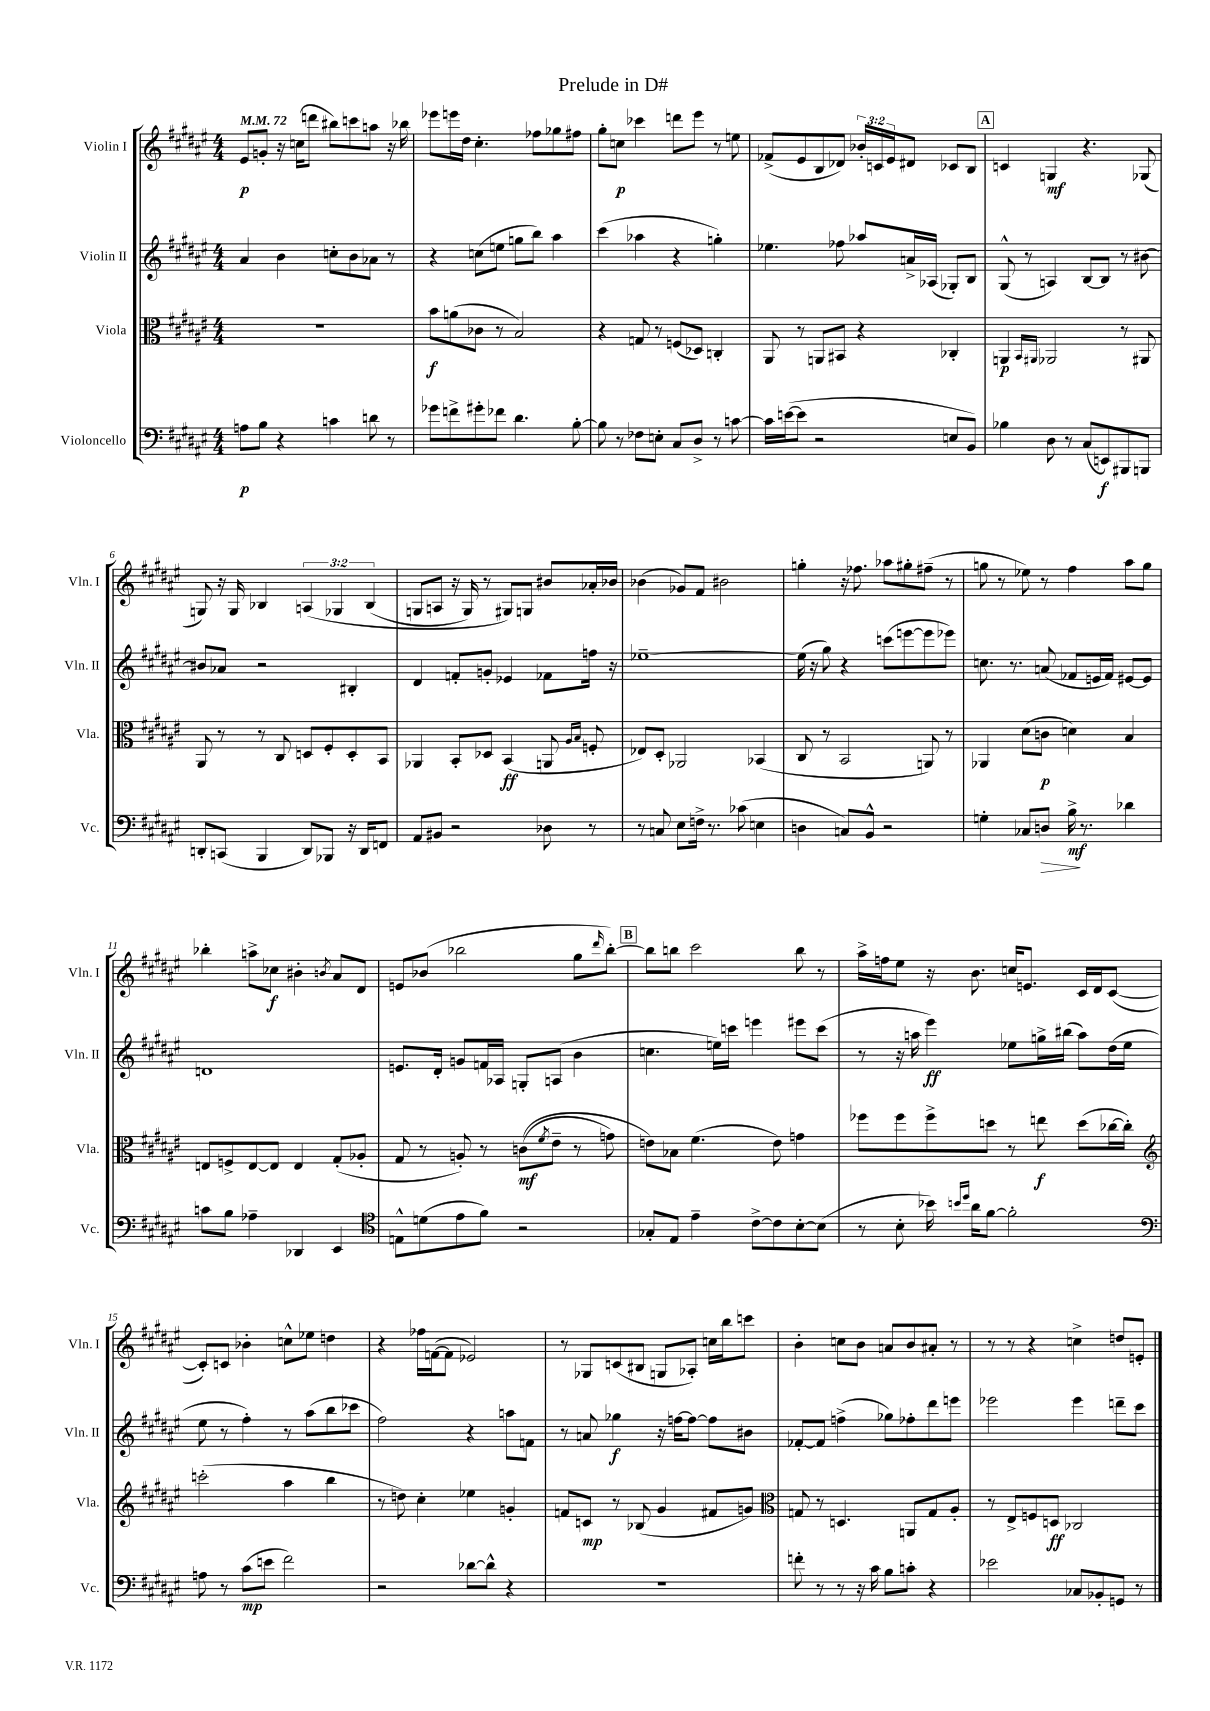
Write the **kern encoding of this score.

**kern	**kern	**kern	**kern
*staff4	*staff3	*staff2	*staff1
*clefF4	*clefC3	*clefG2	*clefG2
*k[f#c#g#d#a#e#]	*k[f#c#g#d#a#e#]	*k[f#c#g#d#a#e#]	*k[f#c#g#d#a#e#]
*M4/4	*M4/4	*M4/4	*M4/4
*MM72	*MM72	*MM72	*MM72
8A\L	1r	4a#/	8e#/L
8B\J	.	.	8g'/J
4r	.	4b\	16r
.	.	.	(16cc\LK
.	.	.	8ddd\J
4c\	.	8cc'\L	8bb#\L)
.	.	8b\	8ccc\
8d\	.	8a-\J	8aa\J
8r	.	8r	16r
.	.	.	16bb-\
=	=	=	=
8g-\L	8b\L	4r	8eee-\L
8f^\	(8a\	.	16eee\L
.	.	.	16dd#\JJ
8g#'\	8c-\J	(8cc\L	4.cc#'\
8f-\J	8r	8ee\J	.
4.d#\	2B/)	8gg\L	.
.	.	8bb\J)	8ff-\L
.	.	4aa#\	8gg-\
[8B'\	.	.	8ff#\J
=	=	=	=
8B\]	4r	(4ccc#\	8gg#'\L
8r	.	.	8cc\J
8F-\L	8G/	4aa-\	4ccc-\
8E'\J	8r	.	.
8C#/L	(8F/L	4r	8ddd\L
8D#^/J	8D-/J)	.	8eee#\J
8r	4C'/	4gg'\)	8r
[8c\	.	.	8ee\
=	=	=	=
16c\]LL	8AA#/	4.ee-\	(8f-^/L
([16e\J	.	.	.
8e\]J	8r	.	8e#/
2r	8AA/L	.	8B/
.	8BB#/J	8ff-\	8d-/J)
.	4r	8aa-/L	24b-'/LL
.	.	.	24c/
.	.	.	24e#/J
.	.	16a^/L	8d#/J
.	.	(16A-/JJ	.
8E/L	4C-'/	8G-'/L)	8c-/L
8BB/J)	.	8B/J	8B/J
=	=	=	=
4B-\	4AA/	(8G#^^/	4c/
.	.	8r	.
.	16qqBB/LL	.	.
.	16qqAA#/JJ	.	.
8D#\	2AA-/	4A/)	4G/
8r	.	.	.
(8C#/L	.	[8B/L	4.r
8EE/)	.	8B/]J	.
8BBB#/	8r	8r	.
8BBB/J	8AA#/	[8b#\	(8G-/
=	=	=	=
8DD'/L	8AA#/	8b#/]L	8G/)
(8CC/J	8r	8a-/J	16r
.	.	.	16G/
4BBB/	8r	2r	4B-/
.	8C#/	.	.
8DD/L)	8D/L	.	&(6A/
8BBB-/J	8F#'/	.	.
.	.	.	6G-/
16r	8D'/	4B#'/	.
16DD/LK	.	.	.
.	.	.	(6B-/
8FF/J	8BB/J	.	.
=	=	=	=
8AA#/L	4AA-/	4d#/	8G/L
8BB#/J	.	.	8A/J
2r	8BB'/L	8f'/L	16r
.	.	.	16G/)
.	8D-/J	8g'/J	8r
.	(4BB/	4e-/	8G#/L&)
.	.	.	8G/J
8D-\	8AA/	8f-\L	8b#/L
.	16qqA#/LL	.	.
.	16qqB/JJ	.	.
8r	8F'/	16ff\Jk	16a-'/L
.	.	16r	16b-/JJ
=	=	=	=
8r	8E-/L)	[1ee-~	(4b-\
8C/	8D#'/J	.	.
8E#\L	2AA-/	.	8g-/L)
16F^\Jk	.	.	8f#/J
8.r	.	.	.
.	.	.	2b#\
(8c-\	.	.	.
4E\	(4BB-/	.	.
=	=	=	=
4D\	8C#/	(16ee-\]	4gg'\
.	.	16r	.
.	8r	8gg#\)	.
8C/L)	2BB/	4r	16r
.	.	.	8.ff-\
8BB^^/J	.	.	.
2r	.	(8ccc\L	8aa-\L
.	.	[8eee\	8gg#'\
.	8AA/)	8eee\]	(8ff#~\J
.	8r	8eee-\J)	8r
=	=	=	=
4G'\	4AA-/	8.cc\	8gg\
.	.	.	8r
.	.	8.r	.
8C-/L	(8d#\L	.	8ee-\)
8D/J	8c\J	(8a/	8r
16B^\	4d\)	8f-/L	4ff#\
8.r	.	.	.
.	.	16e/L	.
.	.	16f-/JJ)	.
4d-\	4B/	[8e#/L	8aa#\L
.	.	8e#/]J	8gg\J
=	=	=	=
8c\L	8E/L	1d	4bb-'\
8B\J	8F^/	.	.
4A-~\	[8E/	.	8aa^\L
.	8E/]J	.	8cc-\J
4DD-/	4E/	.	4b#'\
.	.	.	8qb/
4EE#/	(8G#'/L	.	8a#/L
.	8A-'/J	.	8d#/J
=	=	=	=
*clefC4	*	*	*
8E^^\L	8G#/	8.e/L	8e/L
(8d\	8r	.	(8b-/J
.	.	16d#'/Jk	.
8e#\	8A'/)	8g/L	2bb-\
8f#\J)	8r	16f/L	.
.	.	16A-/JJ	.
2r	&((8c\L	8G'/L	.
.	8qf#/	.	.
.	8e#~\J	(8A/J	.
.	8r	4b\	8gg#\L
.	.	.	16qqddd#/
.	8g\)	.	[8bb-'\J)
=	=	=	=
8G-'/L	8e\L&)	4.cc\	8bb-\]L
8E#/J	8B-\J	.	8bb\J
4e#~\	(4.f#\	.	2ccc#\
.	.	16ee\LL)	.
.	.	16ccc\JJ	.
[8c#^\L	.	4eee\	.
8c#\]	8e\)	.	.
[8B'\	4g\	8eee#\L	8bb\
(8B\]J	.	(8ccc\J	8r
=	=	=	=
8r	8ff-\L	8r	16aa#^\LL
.	.	.	16ff\J
8B'\	8ff-\	16r	8ee#\J
.	.	16aa\	.
16b-\)	8ff-^\	4eee#\)	16r
16qqb/LL	.	.	.
16qqdd#/JJ	.	.	.
16a#\LK	.	.	8.b\
[8f#\J	8dd\J	.	.
2f#'\]	8r	8ee-\L	16cc/LK
.	.	.	8.e/J
.	8ee\	16gg^\L	.
.	.	(16bb#\JJ	.
.	(8dd\L	8aa\L)	16c#/LL
.	.	.	16d#/J
.	[16cc-\L	(16dd#\L	([8c#/J
.	16cc-'\]JJ)	16ee-\JJ	.
=	=	=	=
*clefF4	*clefG2	*	*
8A\	(2ccc'\	8ee#\	8c#'/]L)
8r	.	8r	8c/J
(8c#\L	.	4ff#'\)	4b-'\
8e\J	.	.	.
2f#\)	4aa#\	8r	8cc^^\L
.	.	(8aa#\L	8ee-\J
.	4bb\	8bb\	4dd\
.	.	8ccc-\J	.
=	=	=	=
2r	8r	2ff#\)	4r
.	8dd\)	.	.
.	4cc#'\	.	16ff-\LL
.	.	.	([16f\J
.	.	.	8f\]J
[8d-\L	4ee-\	4r	2e-/)
8d-^^\]J	.	.	.
4r	4g'/	8aa\L	.
.	.	8f\J	.
=	=	=	=
1r	8f/L	8r	8r
.	8c/J	8a/	8G-/L
.	8r	4gg-\	(8c/
.	(8B-/	.	8B#/J
.	4g#/	16r	8G/L
.	.	[16ff\LK	.
.	.	8ff\_J	8A-'/J)
.	8f#/L	8ff\]L	16cc\LL
.	.	.	16bb\J
.	8g/J)	8b#\J	8ccc\J
=	=	=	=
*	*clefC3	*	*
8f'\	8G/	[8f-'/L	4b'\
8r	8r	8f-/]J	.
8r	4.D/	(4ff^\	8cc\L
16r	.	.	8b\J
16c#\	.	.	.
8B\L	.	8gg-\L)	8a/L
8c'\J	8AA/L	8ff-'\	8b/
4r	8G/	8ddd#\	8a#'/J
.	8A#'/J	8eee\J	8r
=	=	=	=
2e-\	8r	2eee-\	8r
.	8E#^/L	.	8r
.	8F/	.	4r
.	8D/J	.	.
8C-/L	2C-/	4eee-\	4cc^\
8BB-'/	.	.	.
8GG/J	.	8ddd~\L	8dd/L
8r	.	8ccc#\J	8e'/J
==	==	==	==
*-	*-	*-	*-
